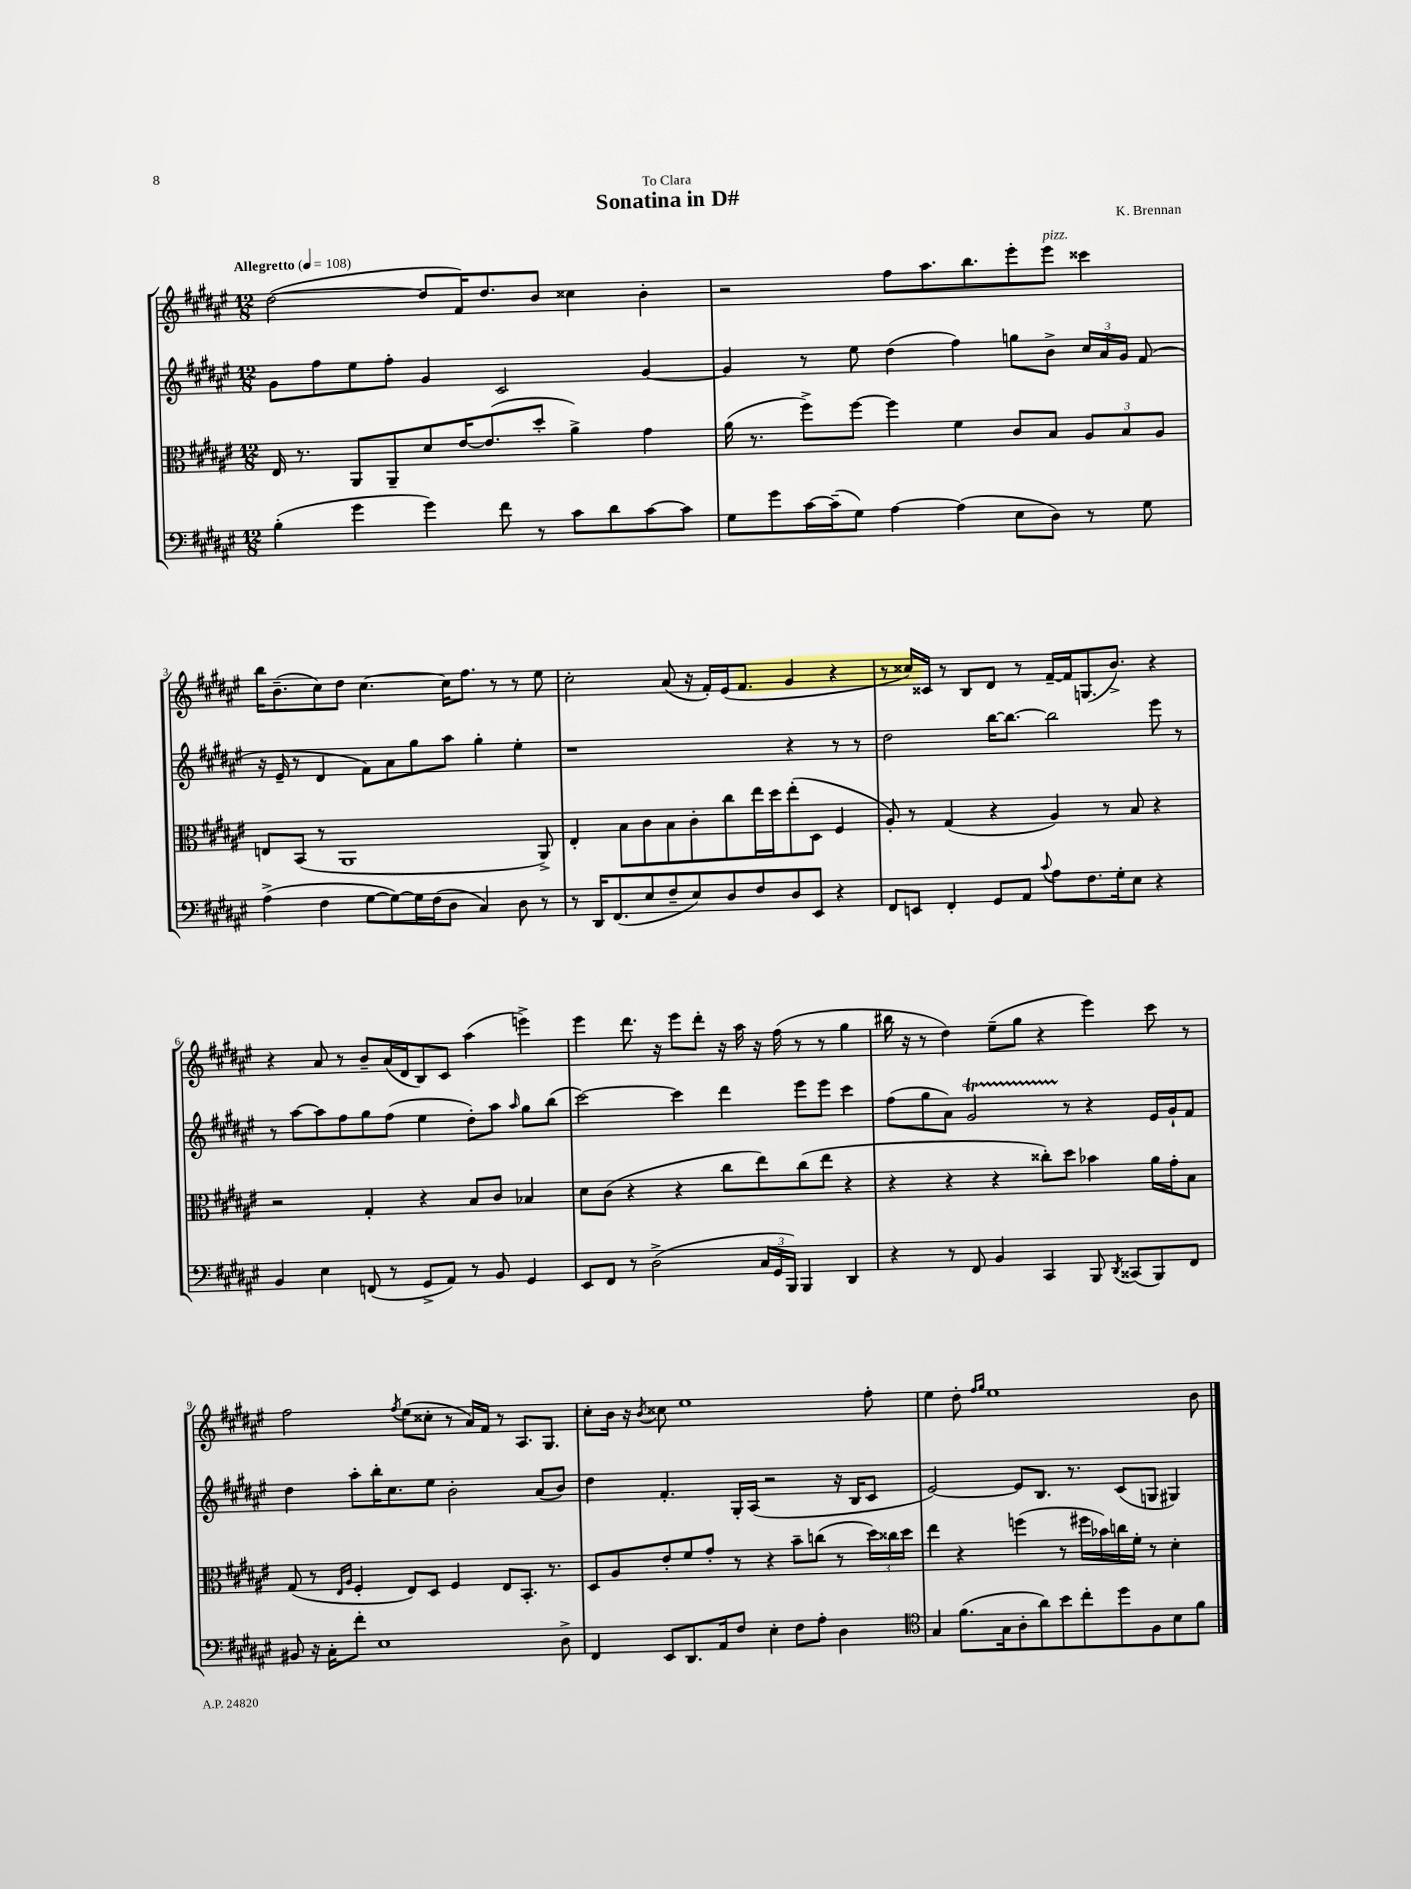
\header { title = "Sonatina in D#" composer = "K. Brennan" dedication = "To Clara" }
<<
\new StaffGroup <<
\new Staff = "s0" {
    \clef treble \key fis \major \numericTimeSignature \time 12/8 \tempo "Allegretto" 4 = 108
    \autoBeamOff dis''2~( dis''8[ fis'16) dis''8. b'8] cisis''4 b'4-. |
    r2 fis''8[ ais''8. b''8. eis'''8-. eis'''8]^\markup { \italic "pizz." } cisis'''4 |
    b''16[ b'8.--( cis''8) dis''8] cis''4.~ cis''16[ fis''8.] r8 r8 eis''8 |
    cis''2-. ais'8( r16 fis'16[-.) eis'16( fis'8.] gis'4 r4 |
    r8 cisis''16[) cisis'16] r8 b8[ dis'8] r8 fis'16[~-- fis'16 g8.( b'8.]->) r4 |
    r4 ais'8 r8 b'8[-- ais'16( dis'16 b8) cis'8] ais''4( e'''4->) |
    eis'''4 dis'''8. r16 eis'''8[ dis'''8]-. r16 ais''16 r16 fis''16( r8 r8 gis''4 |
    bis''16 r16 r8 dis''4) eis''8[--( gis''8] r4 eis'''4) cis'''8 r8 |
    fis''2 \acciaccatura { fis''8 } eis''8[( cisis''8]-. r8 ais'16[) fis'16] r8 ais8.[ gis8.] |
    cis''8[-. b'16] r16 \acciaccatura { b'8 } cisis''8 eis''1 fis''8-. |
    eis''4 dis''8-. \grace { fis''16[ gis''16] } eis''1 b'8 \bar "|." |
}
\new Staff = "s1" {
    \clef treble \key fis \major \numericTimeSignature \time 12/8
    \autoBeamOff gis'8[ fis''8 eis''8 fis''8]-. gis'4 cis'2 gis'4~ |
    gis'4 r8 eis''8 dis''4( fis''4) g''8[ b'8]-> \tuplet 3/2 { cis''16[ ais'16 gis'16] } fis'8( |
    r16 eis'16-- r8 dis'4 fis'8[) ais'8 gis''8 ais''8] gis''4-. eis''4-. |
    r1 r4 r8 r8 |
    dis''2 b''16[~ b''8.]~ b''2 eis'''8 r8 |
    r8 ais''8[~ ais''8 fis''8 gis''8 fis''8]( eis''4 dis''8[-.) ais''8] \grace { ais''16 } gis''8[ b''8]( |
    cis'''2~) cis'''4 dis'''4 eis'''8[ eis'''8] cis'''4 |
    fis''8[( gis''8 ais'8]) gis'2\startTrillSpan r8\stopTrillSpan r4 eis'16[ gis'16-! fis'8] |
    dis''4 ais''8[-. b''16-. cis''8. eis''8] b'2-. ais'8[( b'8]) |
    dis''4 fis'4.-. gis16[-. ais16]( r2 r16 b16[ cis'8] |
    eis'2~) eis'8[ b8.] r8. cis'8[( g8] gis4) \bar "|." |
}
\new Staff = "s2" {
    \clef alto \key fis \major \numericTimeSignature \time 12/8
    \autoBeamOff eis16 r8. ais,8[ ais,8-- dis'8 eis'16~ eis'8.( dis''8]-. ais'4->) gis'4 |
    ais'16( r8. fis''8[->) fis''8]~ fis''4 fis'4 cis'8[ b8] \tuplet 3/2 { ais8[ b8 ais8] } |
    e8[ b,8]( r8 ais,1 ais,8->) |
    eis4-. b8[ cis'8 b8 cis'8-. cis''8 eis''16 dis''16 eis''8-.( dis8] fis4 |
    ais8-.) r8 gis4( r4 ais4) r8 b8 r4 |
    r2 gis4-. r4 b8[ cis'8] bes4 |
    dis'8[ cis'8]( r4 r4 cis''8[ eis''8) cis''8( eis''8] r4 |
    r4 r4 r4 cisis''8[-.) dis''8] bes'4 ais'16[ gis'16-. b8] |
    gis8( r8 \grace { eis16[ ais16] } fis4-. eis8[) dis8] fis4 eis8[ b,8.]-. r8. |
    dis8[ ais8 eis'8-. fis'8 gis'8]-. r8 r4 b'8[-- c''8]( r8 \tuplet 3/2 { dis''16[) cisis''16 dis''16] } |
    eis''4 r4 f''4( r8 fis''16[ bes'16) c''16 fis'16]-. r8 dis'4-. \bar "|." |
}
\new Staff = "s3" {
    \clef bass \key fis \major \numericTimeSignature \time 12/8
    \autoBeamOff b4-.( gis'4 gis'4) fis'8 r8 cis'8[ dis'8 cis'8~ cis'8] |
    gis8[ gis'8 cis'16~ cis'16--( gis8]) ais4~ ais4( eis8[ dis8]) r8 gis8 |
    ais4->( fis4 gis8[~ gis8~) gis16 fis16( dis8] cis4) dis8 r8 |
    r8 dis,16[ fis,8.( eis8 fis8-- eis8) dis8 fis8 dis8 eis,8] r4 |
    fis,8[ e,8] fis,4-. gis,8[ ais,8] \appoggiatura { cis'8 } ais8[ fis8. gis16-. eis8] r4 |
    b,4 eis4 f,8( r8 gis,8[-> ais,8]) r8 b,8 gis,4 |
    eis,8[ fis,8] r8 dis2->( \tuplet 3/2 { cis16[ gis,16 b,,16]) } b,,4 dis,4 |
    r4 r8 fis,8 b,4 cis,4 b,,8 \acciaccatura { dis,8 } cisis,8[( b,,8) fis,8] |
    bis,8 r16 cis16[-. fis'8]-. eis1 dis8-> |
    fis,4 eis,8[ dis,8. ais,16 fis8] eis4-. fis8[ ais8]-. dis4 |
    \clef tenor gis4 fis'8.[( gis16 ais8-. ais'8) b'8 cis''8-. dis''8 fis8 b8 fis'8] \bar "|." |
}
>>
>>
